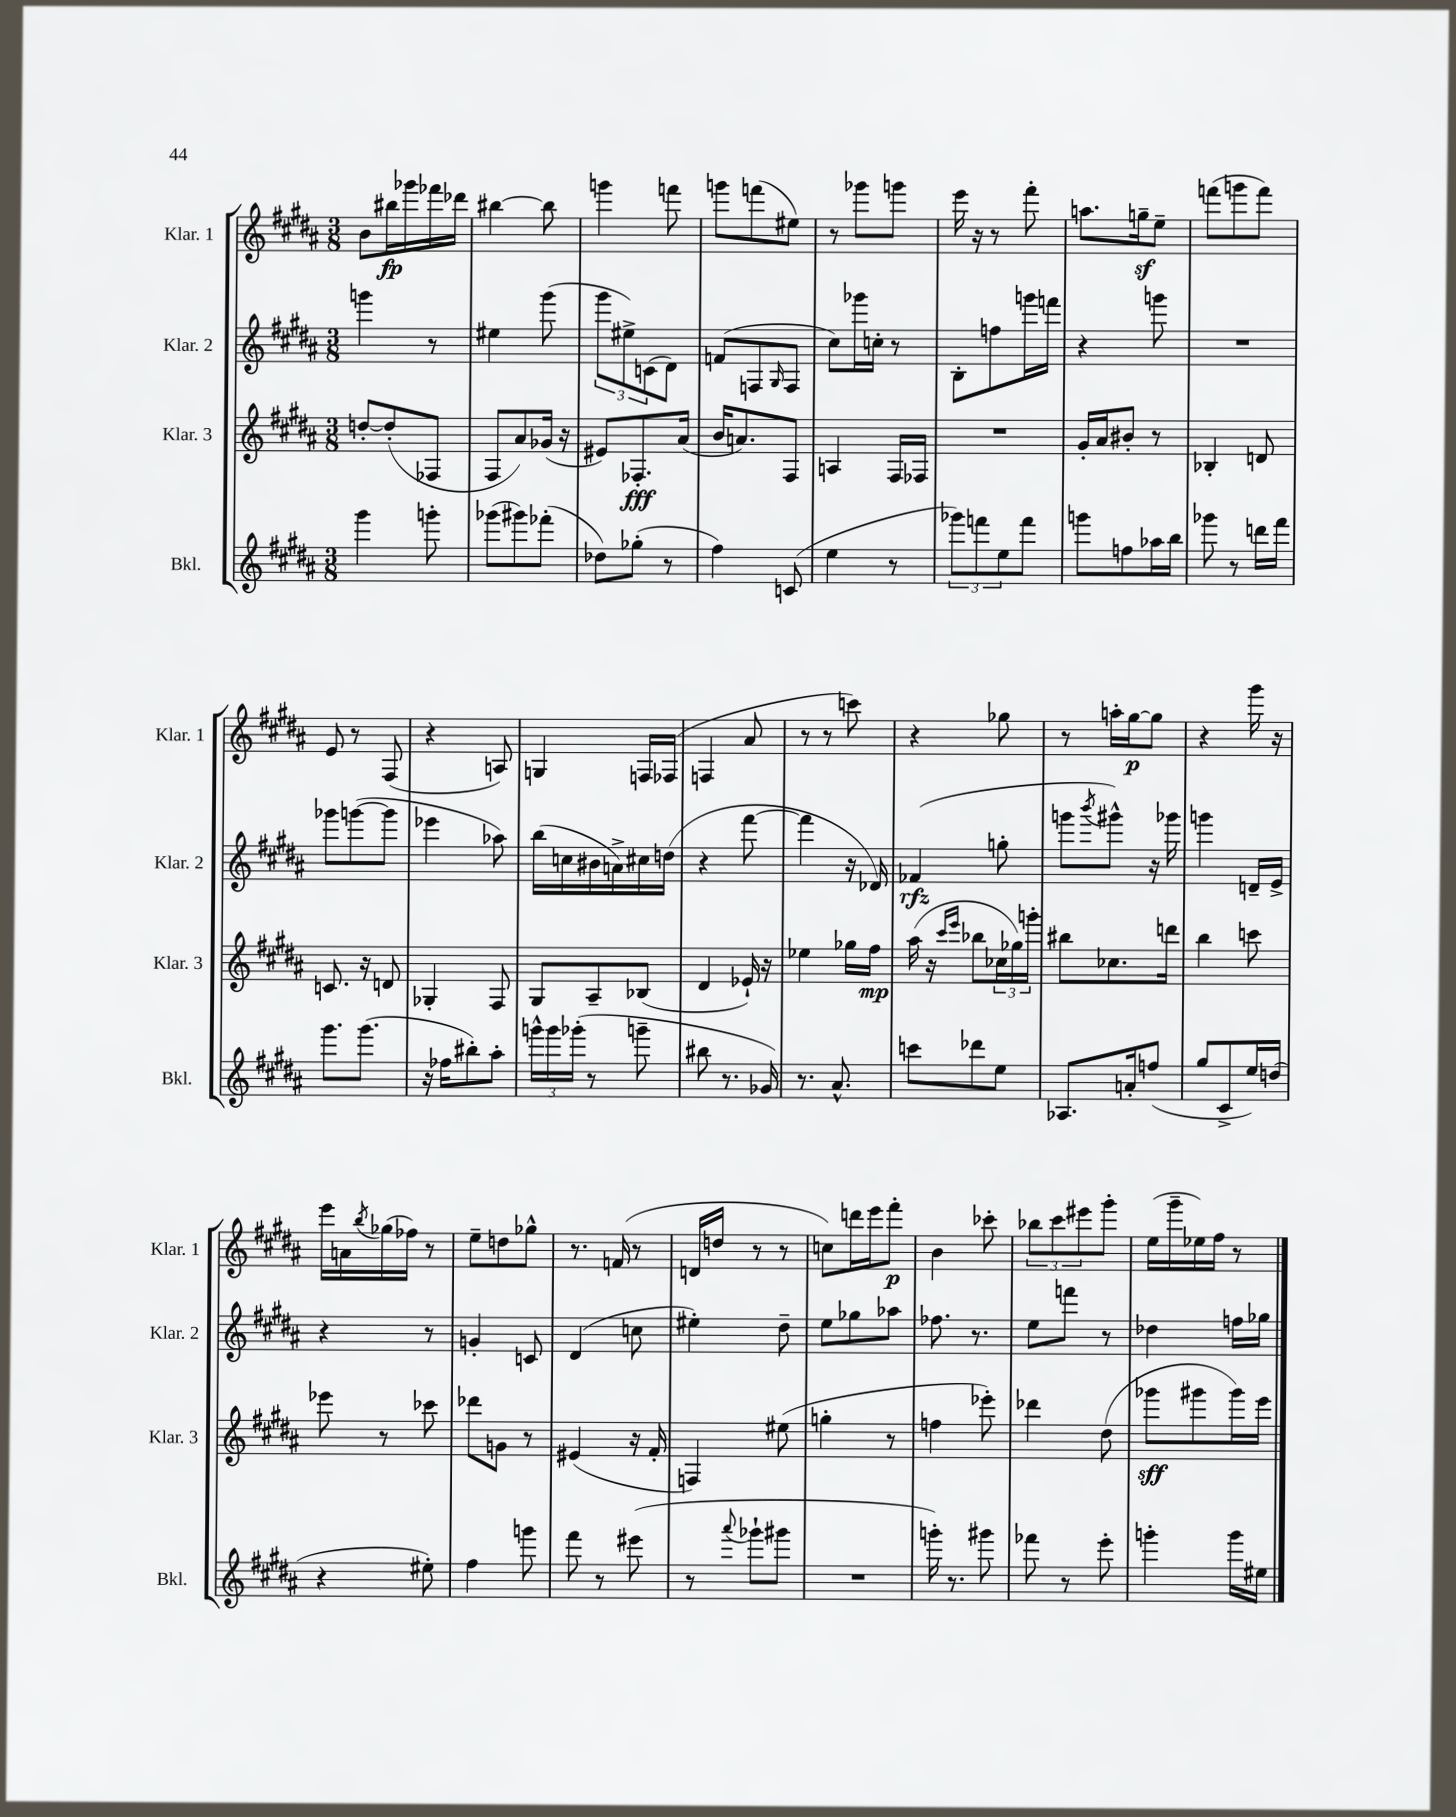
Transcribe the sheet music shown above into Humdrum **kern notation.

**kern	**kern	**dynam	**kern	**dynam	**kern	**dynam
*part4	*part3	*part3	*part2	*part2	*part1	*part1
*staff4	*staff3	*staff3	*staff2	*staff2	*staff1	*staff1
*I"Bkl.	*I"Klar. 3	*	*I"Klar. 2	*	*I"Klar. 1	*
*I'Bkl.	*I'Klar. 3	*	*I'Klar. 2	*	*I'Klar. 1	*
*clefG2	*clefG2	*	*clefG2	*	*clefG2	*
*k[f#c#g#d#a#]	*k[f#c#g#d#a#]	*	*k[f#c#g#d#a#]	*	*k[f#c#g#d#a#]	*
*M3/8	*M3/8	*	*M3/8	*	*M3/8	*
=134	=134	=134	=134	=134	=134	=134
4ggg#\	[8ddn'/L	.	4gggn\	.	8b\L	.
.	(8dd'/]	.	.	.	16bb#X\L	fp
.	.	.	.	.	16ggg-X\	.
8gggn'\	8F-X/J	.	8r	.	16fff-X\	.
.	.	.	.	.	16ddd-X\JJ	.
=135	=135	=135	=135	=135	=135	=135
(8ggg-X\L	8F#/L	.	4ee#X\	.	[4bb#X\	.
8ggg#X\)	8a#/)	.	.	.	.	.
(8fff-X'\J	(16g-X/Jk	.	(8ggg#\	.	8bb#\]	.
.	16r	.	.	.	.	.
=136	=136	=136	=136	=136	=136	=136
8dd-X\L)	8e#X/L)	.	12ggg#\L	.	4gggn\	.
.	.	.	12ee#X^\)	.	.	.
(8gg-X'\J	8.F-X'/	fff	.	.	.	.
.	.	.	(12cn\	.	.	.
8r	.	.	8d#\J)	.	8fffn\	.
.	(16a#/Jk	.	.	.	.	.
=137	=137	=137	=137	=137	=137	=137
4ff#\)	16b/KL	.	(8fn/L	.	8gggn\L	.
.	8.an/)	.	.	.	.	.
.	.	.	8Fn/	.	(8fffn\	.
.	.	.	16qqG#/	.	.	.
(8cn/	8F#/J	.	8F/J	.	8ee#X\J)	.
=138	=138	=138	=138	=138	=138	=138
4ee\	4An/	.	8cc#\L)	.	8r	.
.	.	.	16ggg-X\L	.	8ggg-X\L	.
.	.	.	16ccn'\JJ	.	.	.
8r	16F#/LL	.	8r	.	8gggn\J	.
.	16F-X/JJ	.	.	.	.	.
=139	=139	=139	=139	=139	=139	=139
12ggg-X\L)	4.r	.	8B'\L	.	16eee\	.
.	.	.	.	.	16r	.
12fffn\	.	.	.	.	.	.
.	.	.	8ffn\	.	8r	.
12ee\	.	.	.	.	.	.
8fff\J	.	.	16gggn\L	.	8fff#'\	.
.	.	.	16fffn\JJ	.	.	.
=140	=140	=140	=140	=140	=140	=140
8gggn\L	16g#'/LL	.	4r	.	8.aan\L	.
.	16a#/J	.	.	.	.	.
8ffn\	8b#X'/J	.	.	.	.	.
.	.	.	.	.	16ggnz~\k	.
16aa-X\L	8r	.	8gggn\	.	8ee~\J	.
16bb\JJ	.	.	.	.	.	.
=141	=141	=141	=141	=141	=141	=141
8ggg-X\	4B-X'/	.	4.r	.	(8fffn\L	.
8r	.	.	.	.	8gggn\	.
16dddn\LL	8dn/	.	.	.	8fff\J)	.
16fff#\JJ	.	.	.	.	.	.
!!LO:LB:g=z
=142	=142	=142	=142	=142	=142	=142
8.ggg#\L	8.cn/	.	8ggg-X\L	.	8e/	.
.	.	.	([8gggn\	.	8r	.
(8.ggg#\J	16r	.	.	.	.	.
.	8dn/	.	8ggg\J]	.	(8F#/	.
=143	=143	=143	=143	=143	=143	=143
16r	4G-X'/	.	4eee-X\	.	4r	.
16ff-X\KL	.	.	.	.	.	.
8bb#X'\)	.	.	.	.	.	.
8aa#'\J	8F#/	.	8aa-X\)	.	8An/)	.
=144	=144	=144	=144	=144	=144	=144
24gggn^^\LL	8G#/L	.	(16bb\LL	.	4Gn/	.
24ggg\	.	.	.	.	.	.
.	.	.	16ccn\	.	.	.
(24ggg-X'\JJ	.	.	.	.	.	.
8r	8A#~/	.	16b#X\	.	.	.
.	.	.	16an^\)	.	.	.
8gggn~\	(8B-X/J	.	16cc#X\	.	16Fn/LL	.
.	.	.	(16ddn\JJ	.	(16F-X/JJ	.
=145	=145	=145	=145	=145	=145	=145
8bb#X\	4d#/	.	4r	.	4Fn/	.
8.r	.	.	.	.	.	.
.	16e-X`/)	.	[8fff#\	.	8a#/	.
16g-X/)	16r	.	.	.	.	.
=146	=146	=146	=146	=146	=146	=146
8.r	4ee-X\	.	4fff#\]	.	8r	.
.	.	.	.	.	8r	.
8.a#^^/	.	.	.	.	.	.
.	16gg-X\LL	.	16r	.	8cccn\)	.
.	16ff#\JJ	mp	16d-X/)	.	.	.
=147	=147	=147	=147	=147	=147	=147
8cccn\L	(16aa#\	.	(4f-X/	rfz	4r	.
.	16r	.	.	.	.	.
.	16qqccc#/LL	.	.	.	.	.
.	16qqeee/JJ	.	.	.	.	.
8ddd-X\	8bb-X\L	.	.	.	.	.
8ee\J	24cc-X\L	.	8ggn'\	.	8gg-X\	.
.	24gg-X\)	.	.	.	.	.
.	24gggn'\JJ	.	.	.	.	.
=148	=148	=148	=148	=148	=148	=148
8.A-X/L	8bb#X\L	.	8gggn\L	.	8r	.
.	.	.	8qbbb/	.	.	.
.	8.cc-X\	.	8ggg#X^^\J)	.	16aan'\LL	.
16an'/k	.	.	.	.	[16gg#\J	p
(8ffn/J	.	.	16r	.	8gg#\J]	.
.	16dddn\Jk	.	16ggg-X\	.	.	.
=149	=149	=149	=149	=149	=149	=149
8gg#/L	4bb\	.	4gggn\	.	4r	.
8c#^/	.	.	.	.	.	.
16ee/L)	8cccn\	.	16dn~/LL	.	16ggg#\	.
(16ddn/JJ	.	.	16e^/JJ	.	16r	.
!!LO:LB:g=z
=150	=150	=150	=150	=150	=150	=150
4r	8eee-X\	.	4r	.	16eee\LL	.
.	.	.	.	.	16an\	.
.	.	.	.	.	8qbb/	.
.	8r	.	.	.	(16gg-X\	.
.	.	.	.	.	16ff-X\JJ)	.
8ee#X'\)	8ccc-X\	.	8r	.	8r	.
=151	=151	=151	=151	=151	=151	=151
4ff#\	8ddd-X\L	.	4gn'/	.	8ee~\L	.
.	8gn\J	.	.	.	8ddn\	.
8gggn\	8r	.	8cn/	.	8gg-X^^\J	.
=152	=152	=152	=152	=152	=152	=152
8fff#\	(4e#X/	.	(4d#/	.	8.r	.
8r	.	.	.	.	.	.
.	.	.	.	.	(16fn/	.
(8eee#X\	16r	.	8ccn\	.	8r	.
.	16f#'/	.	.	.	.	.
=153	=153	=153	=153	=153	=153	=153
8r	4Fn/)	.	4ee#X'\)	.	16dn/LL	.
.	.	.	.	.	16ddn/JJ	.
8qqaaa#/	.	.	.	.	.	.
8ggg-X`\L	.	.	.	.	8r	.
8ggg#X\J	(8ee#X\	.	8dd#~\	.	8r	.
=154	=154	=154	=154	=154	=154	=154
4.r	4ggn'\	.	8ee\L	.	8ccn\L)	.
.	.	.	8gg-X\	.	16dddn\L	.
.	.	.	.	.	16eee\J	.
.	8r	.	8aa-X\J	.	8fff#'\J	p
=155	=155	=155	=155	=155	=155	=155
16gggn'\)	4ffn\	.	8.ff-X\	.	4b\	.
8.r	.	.	.	.	.	.
.	.	.	8.r	.	.	.
8ggg#X\	8eee-X'\)	.	.	.	8ccc-X'\	.
=156	=156	=156	=156	=156	=156	=156
8fff-X\	4ddd-X\	.	8ee\L	.	12bb-X\L	.
.	.	.	.	.	12ccc#\	.
8r	.	.	8fffn\J	.	.	.
.	.	.	.	.	12eee#X\	.
8eee'\	(8dd#\	.	8r	.	8ggg#'\J	.
=157	=157	=157	=157	=157	=157	=157
4gggn'\	8ggg-X\L	sff	4dd-X\	.	(16ee\LL	.
.	.	.	.	.	16ggg#~\	.
.	8ggg#X\	.	.	.	16ee-X\)	.
.	.	.	.	.	16ff#\JJ	.
16ggg\LL	16ggg#\L)	.	16ffn\LL	.	8r	.
16ee#X\JJ	16eee\JJ	.	16gg-X\JJ	.	.	.
==	==	==	==	==	==	==
*-	*-	*-	*-	*-	*-	*-
